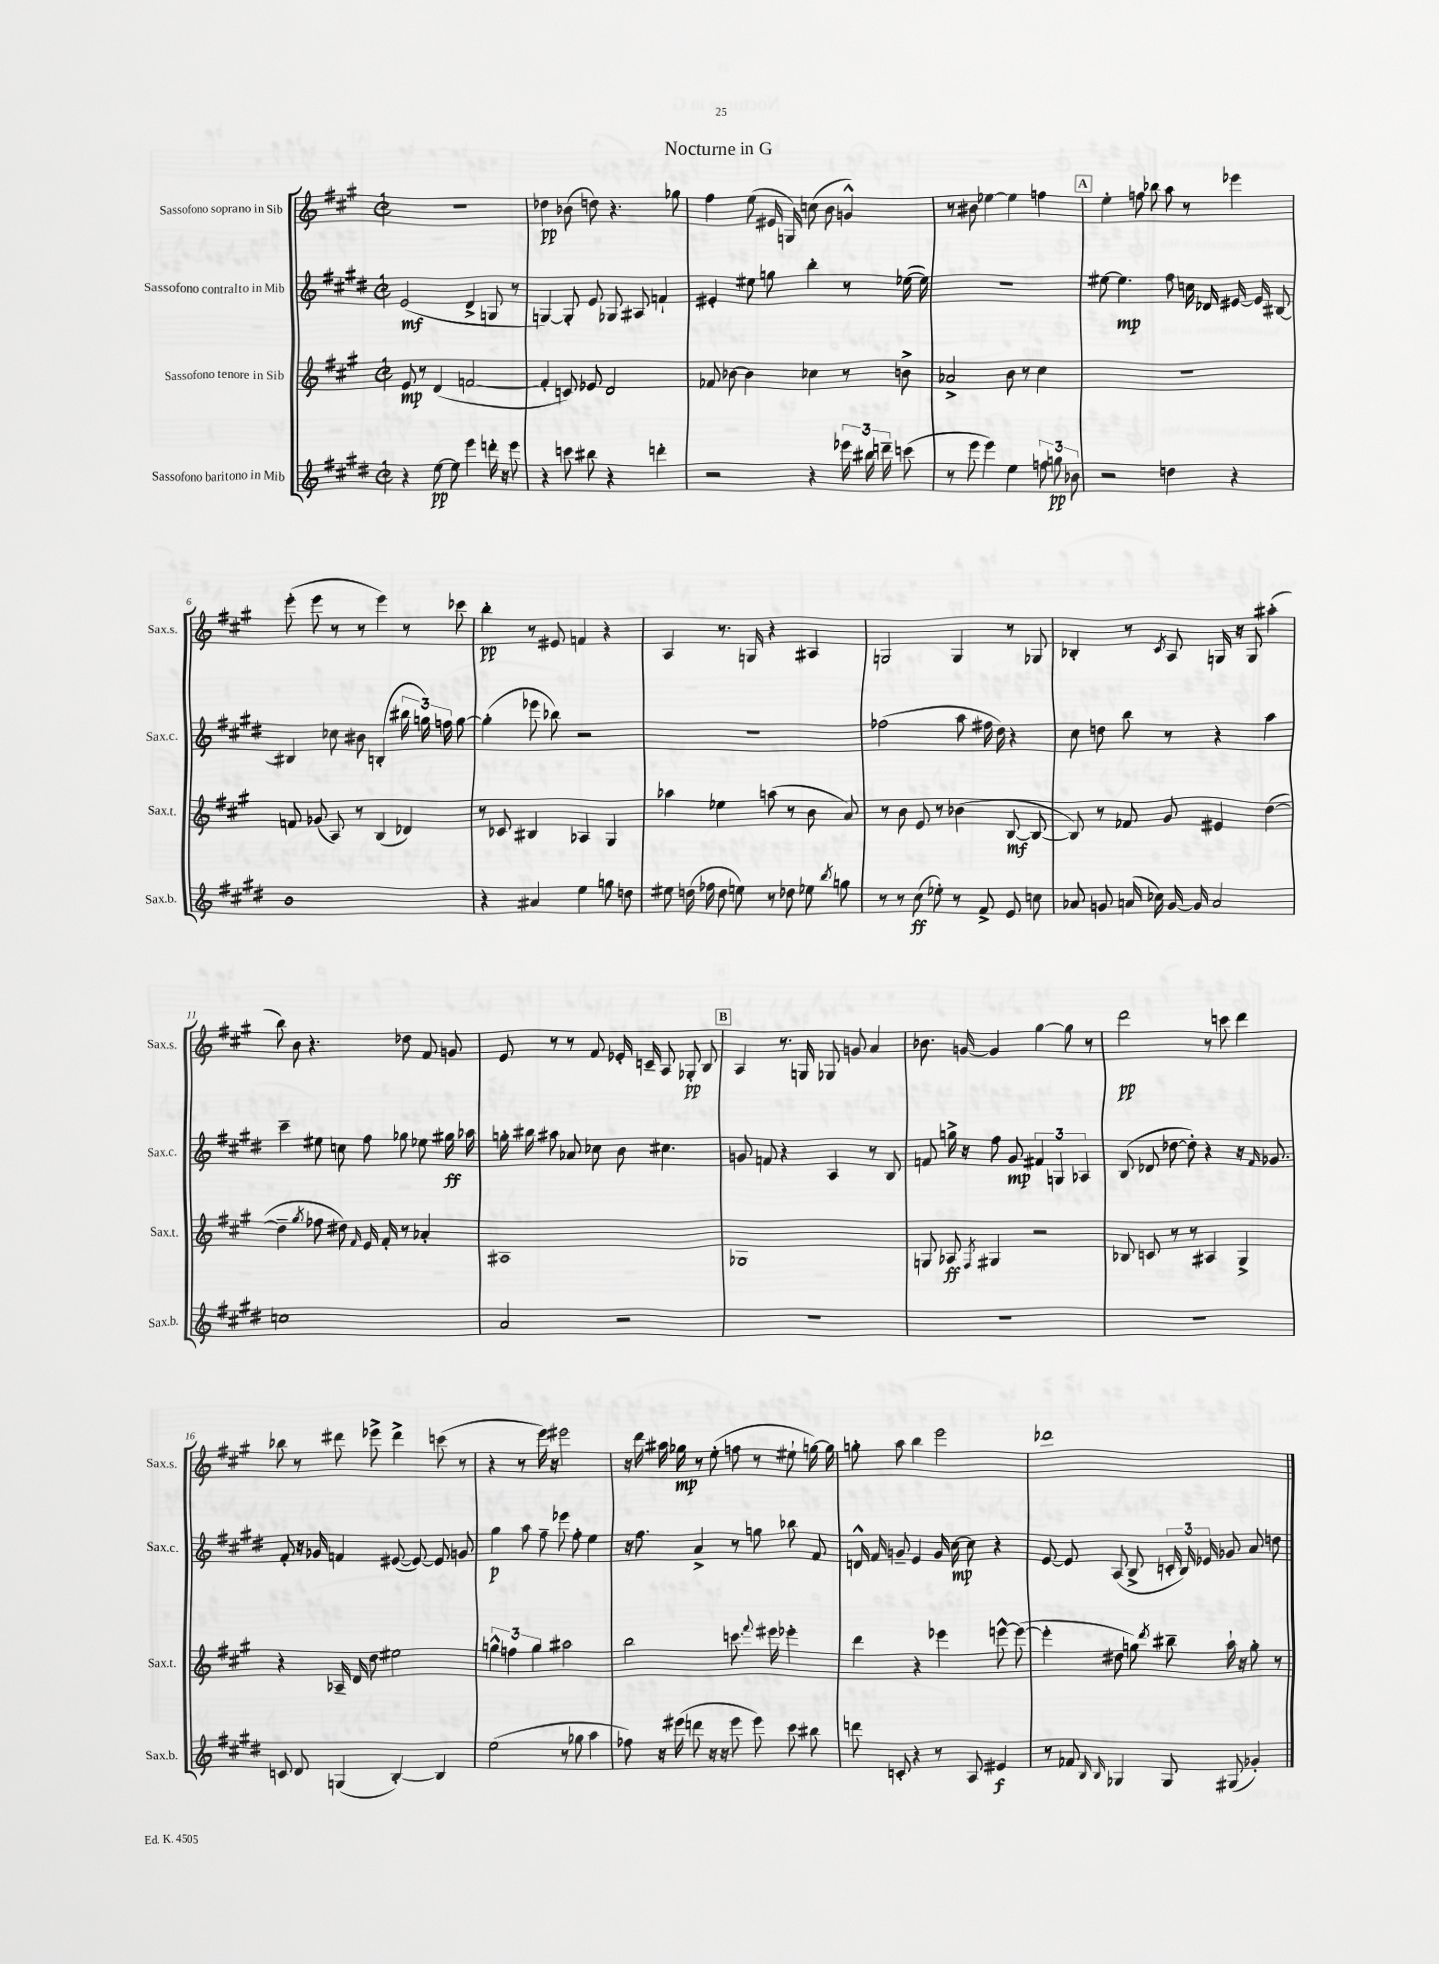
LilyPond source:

\header { title = "Nocturne in G" }
<<
\new StaffGroup <<
\new Staff = "s0" \with { instrumentName = "Sassofono soprano in Sib" shortInstrumentName = "Sax.s." } {
    \clef treble \key a \major \defaultTimeSignature \time 2/2
    \autoBeamOff R1 |
    des''4\pp bes'8( d''8) r4. ges''8 |
    fis''4 e''8( eis'16 g16) c''8( b'8 g'4-^) |
    r8 bis'8 ees''4~ ees''4 f''4 |
    \mark \markup { \box "A" } e''4-. f''8 bes''8 a''8 r8 ees'''4 |
    e'''8-.( e'''8 r8 r8 e'''4) r8 ces'''8 |
    b''4-.\pp r8 eis'8 f'4 r4 |
    a4 r8. g16 r4 ais4 |
    g2 g4 r8 ges8 |
    bes4-. r8 \acciaccatura { cis'8 } a8 g16 r16 g8 ais''4-.( |
    b''8) b'8 r4. des''8 fis'8 g'8 |
    e'8 r8 r8 fis'8 ees'16-. c'16-- a8 ges8-.\pp b8 |
    \mark \markup { \box "B" } a4 r8. g16 ges8 g'8 a'4 |
    bes'8. g'16~ g'4 gis''4~ gis''8 r8 |
    d'''2\pp r8 c'''8 d'''4 |
    bes''8 r8 dis'''8 ees'''8-> dis'''4-> c'''8( r8 |
    r4 r8 e'''16) r16 eis'''2 |
    r16 d'''16 ais''16 ges''16\mp r8 e''8-.( f''8 r8 eis''8-! g''16~) g''16 |
    g''8-. a''8 b''4 e'''2 |
    des'''1 \bar "|." |
}
\new Staff = "s1" \with { instrumentName = "Sassofono contralto in Mib" shortInstrumentName = "Sax.c." } {
    \clef treble \key e \major \defaultTimeSignature \time 2/2
    \autoBeamOff e'2\mf( dis'4-> g8 r8 |
    g4~) g8-. e'8 ges8 ais8 f'4-! |
    eis'4-. eis''8 g''8 b''4-. r8 ees''16~( ees''16) |
    r1 |
    \mark \markup { \box "A" } eis''8~ eis''4.\mp fis''8 c''16 des'16 eis'16~ eis'16 bis8~ |
    bis4 ces''8 bis'8 b4-.( \tuplet 3/2 { bis''16 g''16) f''16 } g''8~ |
    g''4-.( ees'''8 bes''8) r2 |
    R1 |
    fes''2( a''8 fis''16 dis''16) r4 |
    cis''8 d''8 b''8 r8 r4 a''4 |
    cis'''4-- eis''8 c''8 fis''8 ges''8 ees''8 gis''16\ff aes''16 |
    g''16-. bis''16 ais''8 aes'8 ces''8 b'8 cis''4. |
    \mark \markup { \box "B" } g'8 f'8 r4 a4 r8 b8 |
    f'8 g''16-> r16 fis''8 gis'8\mp \tuplet 3/2 { fis'4 g4 aes4 } |
    b8( des'8 des''8~ des''8-.) r4 r16 \grace { fis'16 } ges'8. |
    fis'8-. r16 ges'16 f'4 eis'8~( eis'8~) eis'8 g'8 |
    gis''4\p a''8 fis''8-- ees'''8 fis''8-. e''4 |
    r16 fis''8. a'4-> r8 g''8 bes''8 fis'8 |
    d'16-^ fis'16 g'8-- e'4 g'16 cis''16~\mp cis''8 r4 |
    e'8~ e'8 a8( b8-> \tuplet 3/2 { c'16-. b16) ees'16 } ges'8 a'8 d''8 \bar "|." |
}
\new Staff = "s2" \with { instrumentName = "Sassofono tenore in Sib" shortInstrumentName = "Sax.t." } {
    \clef treble \key a \major \defaultTimeSignature \time 2/2
    \autoBeamOff e'8\mp r8 d'4( f'2~ |
    f'4-. c'8) ees'8 d'2 |
    fes'8 bes'8~ bes'4 ces''4 r8 b'8-> |
    aes'2-> b'8 r8 cis''4 |
    \mark \markup { \box "A" } R1 |
    f'8 ges'8( a8) r8 b4( des'4) |
    r8 ces'8 bis4 aes4 gis4 |
    aes''4 ees''4 a''8( r8 b'8 a'8) |
    r8 b'8 e'8 r8 bes'4( b8~\mf b8~ |
    b8) r8 fes'8 gis'8 eis'4 d''4~( |
    d''4-- \acciaccatura { gis''8 } fes''8 dis''8) \grace { fis'16 } e'16 fis'16-. r8 aes'4-. |
    ais1 |
    \mark \markup { \box "B" } ges1 |
    g8 aes8\ff \acciaccatura { fis8 } gis4 r2 |
    bes8 c'8 r8 r8 ais4 gis4-> |
    r4 aes16-- d'16 d''8 eis''2 |
    \tuplet 3/2 { g''4-^ f''4 g''4 } ais''2 |
    b''2 c'''8. \appoggiatura { fis'''8 } eis'''16 ees'''4-. |
    d'''4 r4 ees'''4 e'''8~-^ e'''8~( |
    e'''4-. dis''8 g''8) \acciaccatura { d'''8 } bis''8-- a''16-! r16 g''8-. r8 \bar "|." |
}
\new Staff = "s3" \with { instrumentName = "Sassofono baritono in Mib" shortInstrumentName = "Sax.b." } {
    \clef treble \key e \major \defaultTimeSignature \time 2/2
    \autoBeamOff r4 e''8~\pp e''8 e'''4 d'''16-. r16 e'''8 |
    r4 c'''8 bis''8 r4 d'''4-. |
    r2 r4 \tuplet 3/2 { ees'''16 bis''16 d'''16-- } c'''8( |
    r8 e'''8 e'''4) e''4 \tuplet 3/2 { f''8 g''8\pp bes'8 } |
    \mark \markup { \box "A" } r2 d''4 r4 |
    b'1 |
    r4 ais'4 e''4 g''8 d''8 |
    eis''8 d''16( fes''16 d''8 e''8) r8 des''8 ees''8 \acciaccatura { b''8 } g''8 |
    r8 r8 cis''8\ff( ees''8-.) r8 fis'8-> e'8 c''8 |
    aes'8 g'8 a'16( ces''16) g'16~ g'16 a'2 |
    c''1 |
    a'2 r2 |
    \mark \markup { \box "B" } R1 |
    R1 |
    R1 |
    c'8 dis'8 g4( b4~-.) b4 |
    e''2( r8 ges''8 a''4 |
    fes''8) r16 eis'''16( d'''8 r16 r16 eis'''8 eis'''8) cis'''8 bis''8 |
    d'''8 c'8-. r4 r8 a8 eis'4\f |
    r8 fes'8 \grace { b16 b16 } ges4 ges8 gis8( ges'4-.) \bar "|." |
}
>>
>>
